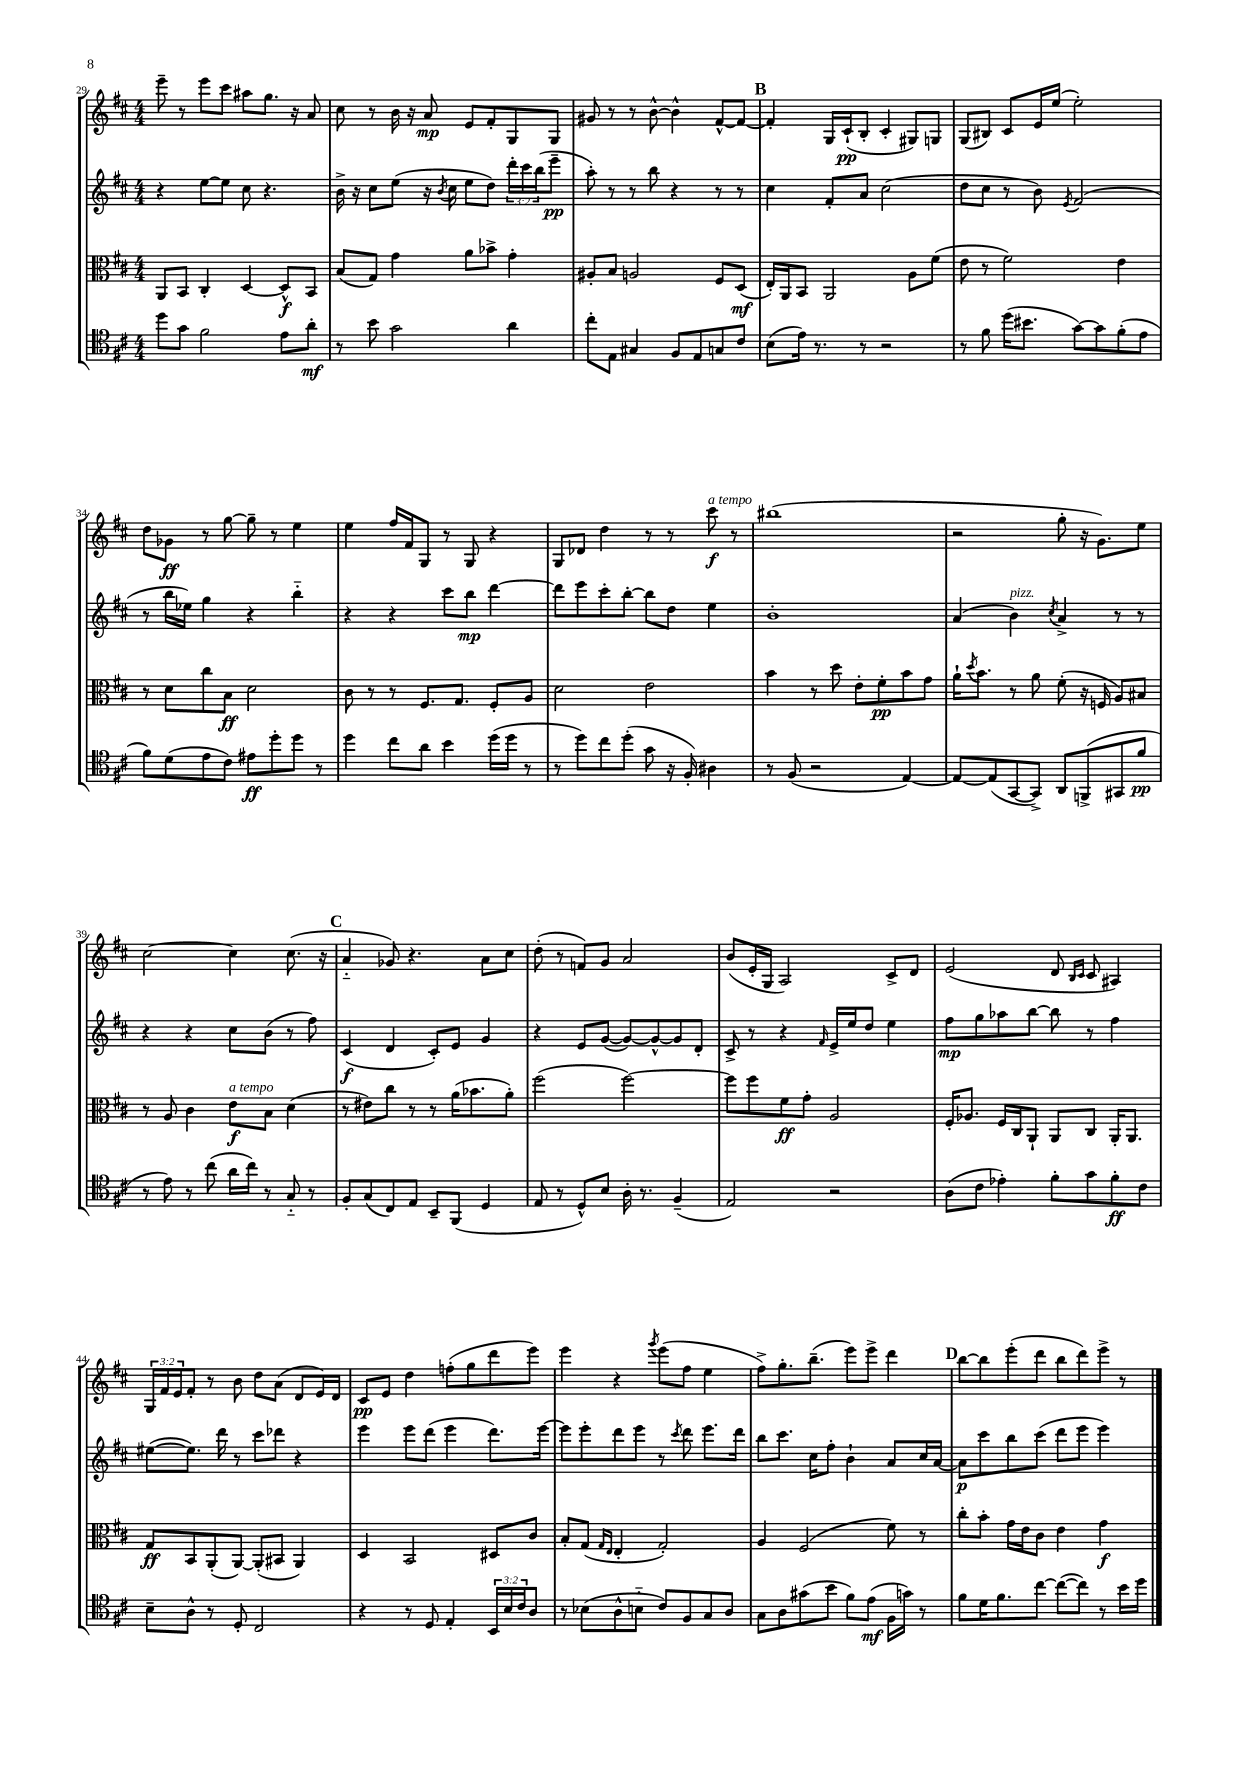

**kern	**dynam	**kern	**dynam	**kern	**dynam	**kern	**dynam
*part4	*part4	*part3	*part3	*part2	*part2	*part1	*part1
*staff4	*staff4	*staff3	*staff3	*staff2	*staff2	*staff1	*staff1
*clefC4	*	*clefC3	*	*clefG2	*	*clefG2	*
*k[f#c#]	*	*k[f#c#]	*	*k[f#c#]	*	*k[f#c#]	*
*M4/4	*	*M4/4	*	*M4/4	*	*M4/4	*
=29	=29	=29	=29	=29	=29	=29	=29
8dd\L	.	8AA/L	.	4r	.	8eee~\	.
8g\J	.	8BB/J	.	.	.	8r	.
2f#\	.	4C#'/	.	[8ee\L	.	8eee\L	.
.	.	.	.	8ee\J]	.	8ccc#\J	.
.	.	[4D/	.	8cc#\	.	8aa#X\L	.
.	.	.	.	4.r	.	8.gg\J	.
8e\L	.	8D^^/L]	f	.	.	.	.
.	.	.	.	.	.	16r	.
8a'\J	mf	8BB/J	.	.	.	8a/	.
=30	=30	=30	=30	=30	=30	=30	=30
8r	.	(8B/L	.	16b^\	.	8cc#\	.
.	.	.	.	16r	.	.	.
8b\	.	8G/J)	.	8cc#\L	.	8r	.
2g\	.	4g\	.	(8ee\J	.	16b\	.
.	.	.	.	.	.	16r	.
.	.	.	.	16r	.	8a/	mp
.	.	.	.	8qb/	.	.	.
.	.	.	.	16cc#\	.	.	.
.	.	8a\L	.	8ee\L	.	8e/L	.
.	.	8b-X^\J	.	8dd\J)	.	8f#'/	.
4a\	.	4g'\	.	24ddd'\LL	.	8G/	.
.	.	.	.	24ccc#\	.	.	.
.	.	.	.	(24bb\J	.	.	.
.	.	.	.	8eee~\J	pp	8G/J	.
=31	=31	=31	=31	=31	=31	=31	=31
8cc#'\L	.	8A#X'/L	.	8aa'\)	.	8g#X/	.
8E\J	.	8B/J	.	8r	.	8r	.
4G#X/	.	2An/	.	8r	.	8r	.
.	.	.	.	8bb\	.	[8b^^\	.
8F#/L	.	.	.	4r	.	4b^^\]	.
8E/	.	.	.	.	.	.	.
8Gn/	.	8F#/L	.	8r	.	[8f#^^/L	.
8c#/J	.	(8D/J	mf	8r	.	8f#/J_	.
!!LO:REH:place=s1:t=B
=32	=32	=32	=32	=32	=32	=32	=32
(8B\L	.	16E'/LL)	.	4cc#\	.	4f#'/]	.
.	.	16AA/J	.	.	.	.	.
16e\Jk)	.	8BB/J	.	.	.	.	.
8.r	.	.	.	.	.	.	.
.	.	2AA/	.	8f#'/L	.	16G/LL	.
.	.	.	.	.	.	(16c#`/J	pp
8r	.	.	.	8a/J	.	8B'/J	.
2r	.	.	.	(2cc#\	.	4c#'/	.
.	.	8A\L	.	.	.	8G#X/L)	.
.	.	(8f#\J	.	.	.	8Gn/J	.
=33	=33	=33	=33	=33	=33	=33	=33
8r	.	8e\	.	8dd\L	.	(8G/L	.
8f#\	.	8r	.	8cc#\J	.	8B#X/J)	.
(16dd\KL	.	2f#\)	.	8r	.	8c#/L	.
8.b#X\J	.	.	.	.	.	.	.
.	.	.	.	8b\)	.	16e/L	.
.	.	.	.	.	.	(16ee/JJ	.
.	.	.	.	8qe/	.	.	.
[8g\L)	.	.	.	(2f#/	.	2ee'\)	.
8g\]	.	.	.	.	.	.	.
(8f#'\	.	4e\	.	.	.	.	.
8e\J	.	.	.	.	.	.	.
!!LO:LB:g=z
=34	=34	=34	=34	=34	=34	=34	=34
8f#\L)	.	8r	.	8r	.	8dd\L	.
(8d\	.	8d\L	.	16bb\LL	.	8g-X\J	ff
.	.	.	.	16ee-X\JJ)	.	.	.
8e\	.	8cc#\	.	4gg\	.	8r	.
8c#\J)	.	8B\J	ff	.	.	[8gg\	.
8e#X\L	ff	2d\	.	4r	.	8gg~\]	.
8dd'\	.	.	.	.	.	8r	.
8dd\J	.	.	.	4bb\	.	4ee\	.
8r	.	.	.	.	.	.	.
=35	=35	=35	=35	=35	=35	=35	=35
4dd\	.	8c#\	.	4r	.	4ee\	.
.	.	8r	.	.	.	.	.
8cc#\L	.	8r	.	4r	.	16ff#/LL	.
.	.	.	.	.	.	16f#/J	.
8a\J	.	8.F#/L	.	.	.	8G/J	.
4b\	.	.	.	8ccc#\L	.	8r	.
.	.	8.G/J	.	.	.	.	.
.	.	.	.	8bb\J	mp	8G/	.
(16dd\LL	.	8F#'/L	.	[4ddd\	.	4r	.
16dd\JJ	.	.	.	.	.	.	.
8r	.	8A/J	.	.	.	.	.
=36	=36	=36	=36	=36	=36	=36	=36
8r	.	2d\	.	8ddd\L]	.	8G/L	.
8dd\L)	.	.	.	8eee\	.	8d-X/J	.
8cc#\	.	.	.	8ccc#'\	.	4dd\	.
(8dd'\J	.	.	.	[8bb'\J	.	.	.
8g\	.	2e\	.	8bb\L]	.	8r	.
16r	.	.	.	8dd\J	.	8r	.
16F#'/)	.	.	.	.	.	.	.
!	!	!	!	!	!	!LO:TX:a:i:t=a tempo	!
4A#X\	.	.	.	4ee\	.	8ccc#\	f
.	.	.	.	.	.	8r	.
=37	=37	=37	=37	=37	=37	=37	=37
8r	.	4b\	.	1b'	.	(1bb#X	.
(8F#/	.	.	.	.	.	.	.
2r	.	8r	.	.	.	.	.
.	.	8dd\	.	.	.	.	.
.	.	8e'\L	.	.	.	.	.
.	.	8f#'\	pp	.	.	.	.
[4E/)	.	8b\	.	.	.	.	.
.	.	8g\J	.	.	.	.	.
=38	=38	=38	=38	=38	=38	=38	=38
8E/L_	.	16a`\KL	.	(4a/	.	2r	.
.	.	8qdd/	.	.	.	.	.
.	.	8.b\J	.	.	.	.	.
(8E/]	.	.	.	.	.	.	.
!	!	!	!	!LO:TX:a:i:t=pizz.	!	!	!
[8GG/	.	8r	.	4b\)	.	.	.
8GG^/J])	.	8a\	.	.	.	.	.
.	.	.	.	8qcc#/	.	.	.
8AA/L	.	(8f#'\	.	4a^/	.	8gg'\	.
(8FFn^/	.	16r	.	.	.	16r	.
.	.	16Fn/	.	.	.	8.g\L)	.
8GG#X/	.	8A/L)	.	8r	.	.	.
8f#/J	pp	8B#X/J	.	8r	.	8ee\J	.
!!LO:LB:g=z
=39	=39	=39	=39	=39	=39	=39	=39
8r	.	8r	.	4r	.	[2cc#\	.
8e\)	.	8A/	.	.	.	.	.
8r	.	4c#\	.	4r	.	.	.
(8cc#\	.	.	.	.	.	.	.
!	!	!LO:TX:a:i:t=a tempo	!	!	!	!	!
16a\LL	.	8e\L	f	8cc#\L	.	4cc#\]	.
16cc#\JJ)	.	.	.	.	.	.	.
8r	.	8B\J	.	(8b\J	.	.	.
8G/	.	(4d\	.	8r	.	(8.cc#\	.
8r	.	.	.	8ff#\)	.	.	.
.	.	.	.	.	.	16r	.
!!LO:REH:place=s1:t=C
=40	=40	=40	=40	=40	=40	=40	=40
8F#'/L	.	8r	.	(4c#/	f	4a/	.
(8G/	.	8e#X\L)	.	.	.	.	.
8C#/)	.	8cc#\J	.	4d/	.	8g-X/)	.
8E/J	.	8r	.	.	.	4.r	.
8BB~/L	.	8r	.	8c#'/L)	.	.	.
(8FF#/J	.	(16a\KL	.	8e/J	.	.	.
.	.	8.b-X\	.	.	.	.	.
4D/	.	.	.	4g/	.	8a\L	.
.	.	8a'\J)	.	.	.	8cc#\J	.
=41	=41	=41	=41	=41	=41	=41	=41
8E/	.	(2ff#\	.	4r	.	(8dd'\	.
8r	.	.	.	.	.	8r	.
8D^^/L)	.	.	.	8e/L	.	8fn/L)	.
8B/J	.	.	.	([8g/J	.	8g/J	.
16A'\	.	[2ff#\)	.	8g/L_)	.	2a/	.
8.r	.	.	.	.	.	.	.
.	.	.	.	8g^^/_	.	.	.
(4F#~/	.	.	.	8g/]	.	.	.
.	.	.	.	8d'/J	.	.	.
=42	=42	=42	=42	=42	=42	=42	=42
2E/)	.	8ff#\L]	.	8c#^/	.	(8b/L	.
.	.	8ff#\	.	8r	.	16e'/L	.
.	.	.	.	.	.	16G/JJ	.
.	.	8f#\	ff	4r	.	2A/)	.
.	.	8g'\J	.	.	.	.	.
.	.	.	.	16qqf#/	.	.	.
2r	.	2A/	.	16e^/LL	.	.	.
.	.	.	.	16ee/J	.	.	.
.	.	.	.	8dd/J	.	.	.
.	.	.	.	4ee\	.	8c#^/L	.
.	.	.	.	.	.	8d/J	.
=43	=43	=43	=43	=43	=43	=43	=43
(8A\L	.	16F#'/KL	.	8ff#\L	mp	(2e/	.
.	.	8.A-X/J	.	.	.	.	.
8c#\J	.	.	.	8gg\	.	.	.
4e-X'\)	.	16F#/LL	.	8aa-X\	.	.	.
.	.	16C#/J	.	.	.	.	.
.	.	8AA`/J	.	[8bb\J	.	.	.
8f#'\L	.	8AA/L	.	8bb\]	.	8d/	.
.	.	.	.	.	.	16qqB/LL	.
.	.	.	.	.	.	16qqc#/JJ	.
8g\	.	8C#/J	.	8r	.	8c#/	.
8f#'\	ff	16AA'/KL	.	4ff#\	.	4A#X/)	.
.	.	8.AA/J	.	.	.	.	.
8c#\J	.	.	.	.	.	.	.
!!LO:LB:g=z
=44	=44	=44	=44	=44	=44	=44	=44
8B~\L	.	8G/L	ff	([8ee#X\L	.	24G/LL	.
.	.	.	.	.	.	24f#/	.
.	.	.	.	.	.	24e/J	.
8A^^\J	.	8BB/	.	8.ee#\J])	.	8f#'/J	.
8r	.	(8AA'/	.	.	.	8r	.
.	.	.	.	16ddd\	.	.	.
8D'/	.	[8AA/J)	.	8r	.	8b\	.
2C#/	.	(8AA'/L]	.	8ccc#\L	.	8dd\L	.
.	.	8BB#X/J	.	8ddd-X\J	.	(8a\J	.
.	.	4AA/)	.	4r	.	8d/L	.
.	.	.	.	.	.	16e/L)	.
.	.	.	.	.	.	16d/JJ	.
=45	=45	=45	=45	=45	=45	=45	=45
4r	.	4D/	.	4eee\	.	8c#/L	pp
.	.	.	.	.	.	8e/J	.
8r	.	2BB/	.	8eee\L	.	4dd\	.
8D/	.	.	.	(8ddd\J	.	.	.
4E'/	.	.	.	4eee\	.	(8ffn'\L	.
.	.	.	.	.	.	8gg\	.
24BB/LL	.	8D#X/L	.	8.ddd\L)	.	8ddd\	.
24B/	.	.	.	.	.	.	.
24c#/J	.	.	.	.	.	.	.
8A/J	.	8c#/J	.	.	.	8eee\J)	.
.	.	.	.	[16eee\Jk	.	.	.
=46	=46	=46	=46	=46	=46	=46	=46
8r	.	8B'/L	.	8eee\L]	.	4eee\	.
(8B-X\L	.	(8G/J	.	8eee'\	.	.	.
.	.	16qqG/LL	.	.	.	.	.
.	.	16qqE/JJ	.	.	.	.	.
8A^^\	.	4E'/	.	8ddd\	.	4r	.
8Bn\J	.	.	.	8eee\J	.	.	.
.	.	.	.	.	.	8qggg/	.
8c#/L)	.	2G'/)	.	8r	.	(8eee\L	.
.	.	.	.	8qccc#/	.	.	.
8F#/	.	.	.	8ddd\	.	8ff#\J	.
8G/	.	.	.	8.eee\L	.	4ee\	.
8A/J	.	.	.	.	.	.	.
.	.	.	.	16ddd\Jk	.	.	.
=47	=47	=47	=47	=47	=47	=47	=47
8G\L	.	4A/	.	8bb\L	.	8ff#^\L)	.
8A\	.	.	.	8.ccc#\J	.	8.gg'\	.
(8g#X\	.	(2F#/	.	.	.	.	.
.	.	.	.	16cc#\KL	.	(8.bb~\J	.
8b\J	.	.	.	8ff#'\J	.	.	.
8f#\L)	.	.	.	4b`\	.	8eee\L)	.
(8e\J	mf	.	.	.	.	8eee^\J	.
16F#\LL	.	8f#\)	.	8a/L	.	4ddd\	.
16gn\JJ)	.	.	.	.	.	.	.
8r	.	8r	.	16cc#/L	.	.	.
.	.	.	.	[16a/JJ	.	.	.
!!LO:REH:place=s1:t=D
=48	=48	=48	=48	=48	=48	=48	=48
8f#\L	.	8cc#'\L	.	8a\L]	p	[8bb\L	.
16d\K	.	8b'\J	.	8ccc#\	.	8bb\]	.
8.f#\	.	.	.	.	.	.	.
.	.	16g\LL	.	8bb\	.	(8eee'\	.
.	.	16e\J	.	.	.	.	.
[8cc#\J	.	8c#\J	.	(8ccc#\J	.	8ddd\J	.
(8cc#\L_	.	4e\	.	8ddd\L	.	8bb\L	.
8cc#\J])	.	.	.	8eee\J	.	8ddd\)	.
8r	.	4g\	f	4eee\)	.	8eee^\J	.
16b\LL	.	.	.	.	.	8r	.
16dd\JJ	.	.	.	.	.	.	.
==	==	==	==	==	==	==	==
*-	*-	*-	*-	*-	*-	*-	*-
